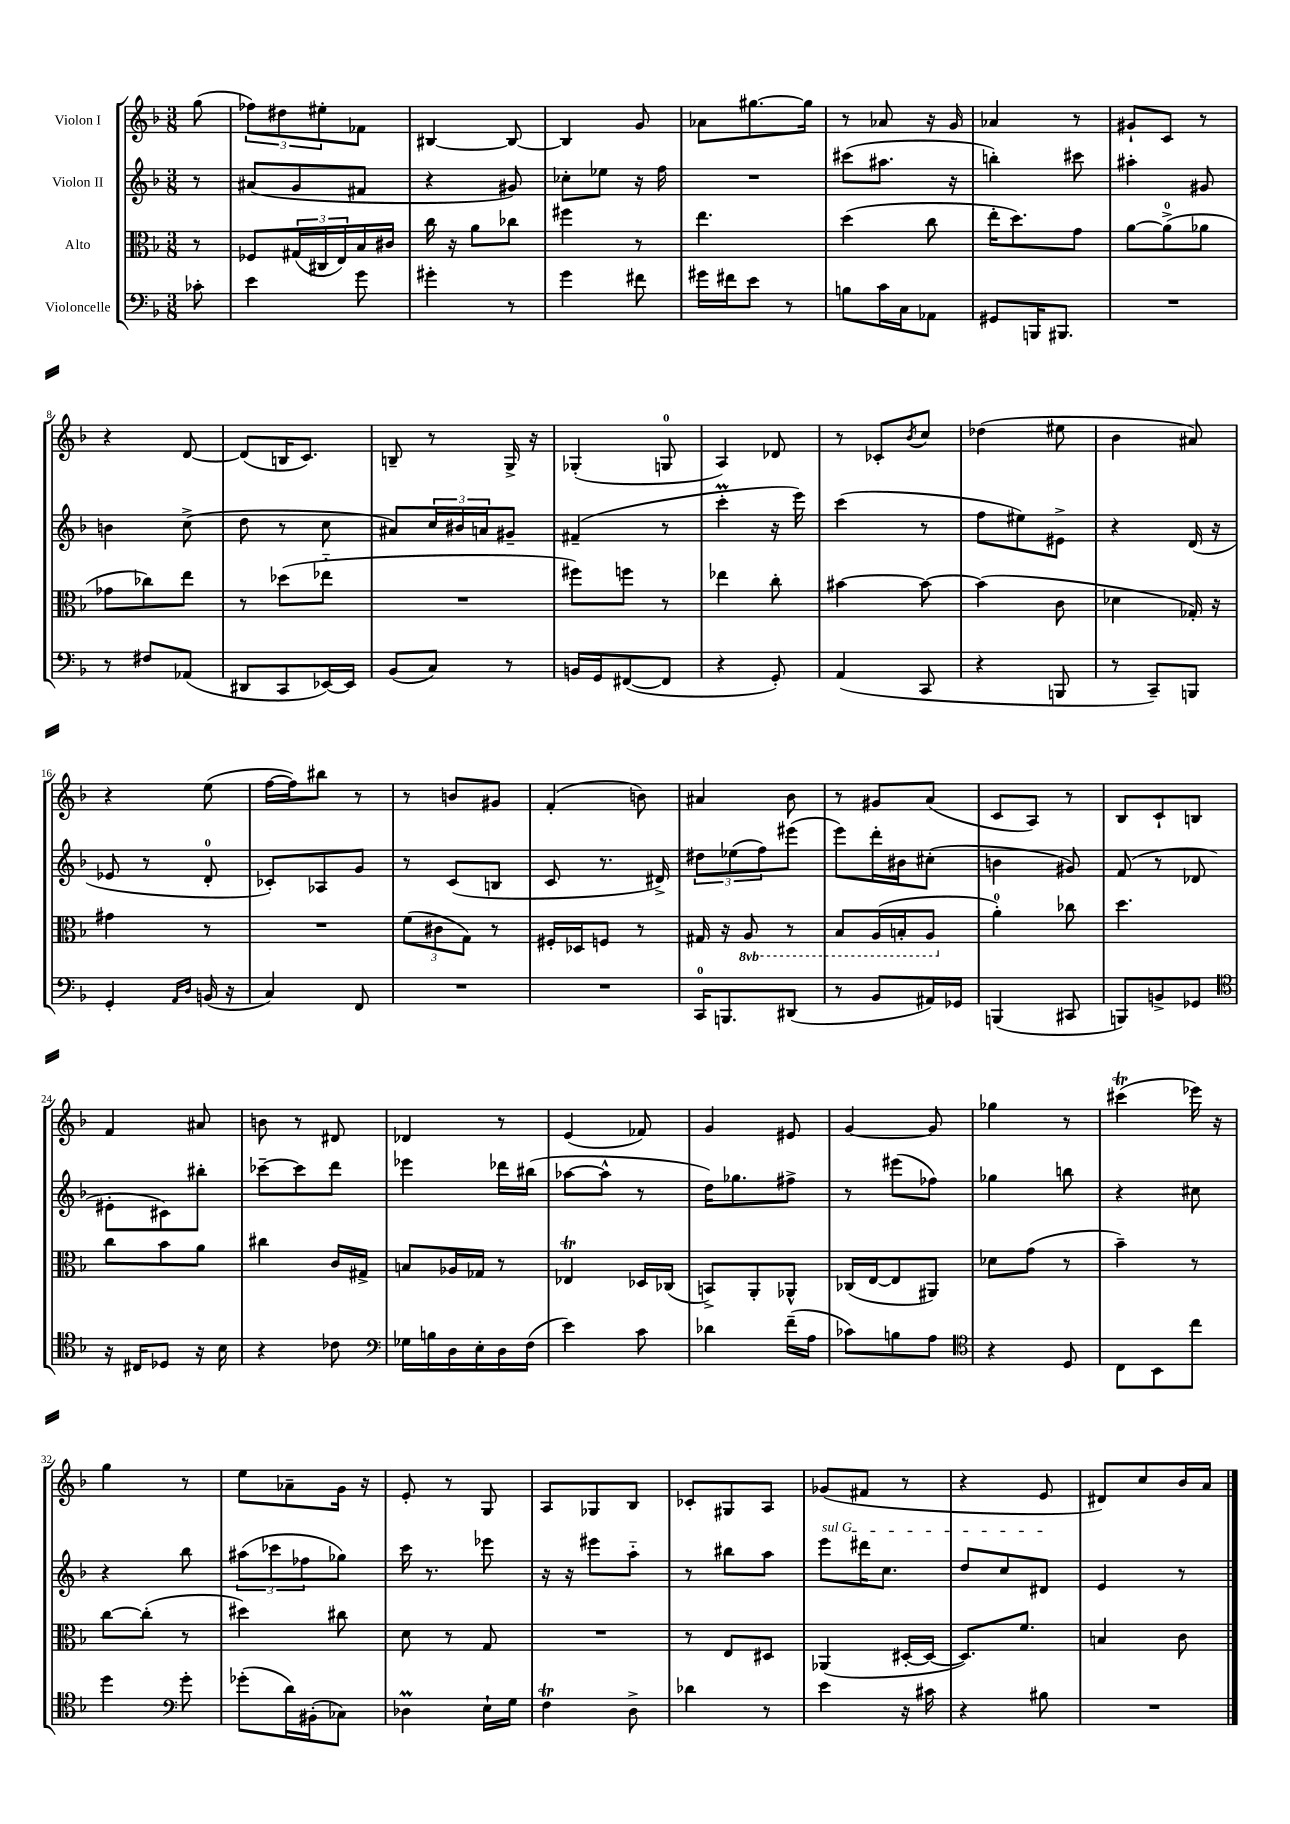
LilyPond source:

<<
\new StaffGroup <<
\new Staff = "s0" \with { instrumentName = "Violon I" } {
    \clef treble \key f \major \numericTimeSignature \time 3/8 \partial 8
    g''8( |
    \tuplet 3/2 { fes''8) dis''8 eis''8-. } fes'8 |
    bis4~ bis8~ |
    bis4 g'8 |
    aes'8 gis''8.~ gis''16 |
    r8 aes'8 r16 g'16 |
    aes'4 r8 |
    gis'8-! c'8 r8 |
    r4 d'8~ |
    d'8( b16 c'8.) |
    b8-- r8 g16-> r16 |
    ges4-.( g8-0 |
    a4) des'8 |
    r8 ces'8-. \acciaccatura { bes'8 } c''8 |
    des''4( eis''8 |
    bes'4 ais'8) |
    r4 e''8( |
    f''16~ f''16) bis''8 r8 |
    r8 b'8 gis'8 |
    f'4-.( b'8) |
    ais'4 bes'8 |
    r8 gis'8 a'8( |
    c'8 a8) r8 |
    bes8 c'8-! b8 |
    f'4 ais'8 |
    b'8 r8 dis'8 |
    des'4 r8 |
    e'4( fes'8) |
    g'4 eis'8 |
    g'4~ g'8 |
    ges''4 r8 |
    cis'''4\trill( ees'''16) r16 |
    g''4 r8 |
    e''8 aes'8-- g'16 r16 |
    e'8-. r8 g8 |
    a8 ges8 bes8 |
    ces'8-. gis8 a8 |
    ges'8( fis'8 r8 |
    r4 e'8 |
    dis'8) c''8 bes'16 a'16 \bar "|." |
}
\new Staff = "s1" \with { instrumentName = "Violon II" } {
    \clef treble \key f \major \numericTimeSignature \time 3/8 \partial 8
    r8 |
    ais'8( g'8 fis'8 |
    r4 gis'8) |
    ces''8-. ees''8 r16 f''16 |
    R4. |
    cis'''8( ais''8. r16 |
    b''4-.) cis'''8 |
    ais''4-. gis'8 |
    b'4 c''8->( |
    d''8 r8 c''8 |
    ais'8) \tuplet 3/2 { c''16 bis'16 a'16 } gis'8-- |
    fis'4--( r8 |
    c'''4-.\prall r16 e'''16) |
    c'''4( r8 |
    f''8 eis''8) eis'8-> |
    r4 d'16( r16 |
    ees'8 r8 d'8-0-. |
    ces'8-.) aes8 g'8 |
    r8 c'8( b8 |
    c'8 r8. dis'16->) |
    \tuplet 3/2 { dis''8 ees''8( f''8) } eis'''8( |
    e'''8) d'''16-. bis'16 cis''8-.( |
    b'4 gis'8) |
    f'8( r8 des'8 |
    eis'8-. cis'8) bis''8-. |
    ces'''8~-- ces'''8 d'''8 |
    ees'''4 des'''16 bis''16( |
    aes''8~ aes''8-^ r8 |
    d''16) ges''8. fis''8-> |
    r8 eis'''8( fes''8) |
    ges''4 b''8 |
    r4 cis''8 |
    r4 bes''8 |
    \tuplet 3/2 { ais''8( ces'''8 fes''8 } ges''8) |
    c'''16 r8. ees'''8 |
    r16 r16 eis'''8 a''8-_ |
    r8 bis''8 a''8 |
    \once \override TextSpanner.bound-details.left.text = \markup { \italic "sul G" } e'''8\startTextSpan dis'''16 c''8. |
    d''8 c''8 dis'8\stopTextSpan |
    e'4 r8 \bar "|." |
}
\new Staff = "s2" \with { instrumentName = "Alto" } {
    \clef alto \key f \major \numericTimeSignature \time 3/8 \set Staff.ottavationMarkups = #ottavation-simple-ordinals \partial 8
    r8 |
    fes8 \tuplet 3/2 { gis16( cis16 e16) } bes16 cis'16 |
    c''16 r16 a'8 ces''8 |
    fis''4 r8 |
    e''4. |
    d''4( c''8 |
    e''16-. d''8.) g'8 |
    a'8~ a'8-0->( aes'8 |
    ges'8 ces''8) e''8 |
    r8 des''8( ees''8-_ |
    R4. |
    fis''8) f''8 r8 |
    ees''4 c''8-. |
    bis'4~ bis'8~ |
    bis'4( c'8 |
    des'4 ges16-.) r16 |
    gis'4 r8 |
    R4. |
    \tuplet 3/2 { f'8( cis'8 g8) } r8 |
    fis16-. des16 f8 r8 |
    gis16 r16 \ottava #-1 a,8 r8 |
    bes,8 a,16( b,16-. a,8 \ottava #0 |
    a'4-0-.) ces''8 |
    d''4. |
    c''8 bes'8 a'8 |
    cis''4 c'16 gis16-> |
    b8 aes16 ges16 r8 |
    ees4\trill des16 ces16( |
    b,8->) a,8-. aes,8-^ |
    ces16( e16~ e8 ais,8) |
    des'8 g'8( r8 |
    bes'4--) r8 |
    c''8~ c''8-.( r8 |
    dis''4) cis''8 |
    d'8 r8 g8 |
    R4. |
    r8 e8 dis8 |
    aes,4( dis16~-. dis16~ |
    dis8.) f'8. |
    b4 c'8 \bar "|." |
}
\new Staff = "s3" \with { instrumentName = "Violoncelle" } {
    \clef bass \key f \major \numericTimeSignature \time 3/8 \partial 8
    ces'8-. |
    e'4 g'8 |
    gis'4-. r8 |
    g'4 fis'8 |
    gis'16 fis'16 e'8 r8 |
    b8 c'16 c16 aes,8 |
    gis,8 b,,16 bis,,8. |
    R4. |
    r8 fis8 aes,8( |
    dis,8 c,8 ees,16~) ees,16 |
    bes,8( c8) r8 |
    b,16 g,16 fis,8~( fis,8 |
    r4 g,8-.) |
    a,4( c,8 |
    r4 b,,8 |
    r8 c,8--) b,,8 |
    g,4-. \grace { a,16 d16 } b,16( r16 |
    c4) f,8 |
    R4. |
    R4. |
    c,16-0 b,,8. dis,8( |
    r8 bes,8 ais,16) ges,16 |
    b,,4( cis,8 |
    b,,8) b,8-> ges,8 |
    \clef tenor r16 cis16 des8 r16 bes16 |
    r4 ces'8 |
    \clef bass ges16 b16 d16 e16-. d16 f16( |
    e'4) c'8 |
    des'4 f'16--( a16 |
    ces'8) b8 a8 |
    \clef tenor r4 d8 |
    c8 bes,8 c''8 |
    d''4 \clef bass g'8-. |
    ges'8-.( d'16) bis,16-.( ces8) |
    des4\prall e16-! g16 |
    f4\trill d8-> |
    des'4 r8 |
    e'4 r16 cis'16 |
    r4 bis8 |
    R4. \bar "|." |
}
>>
>>
